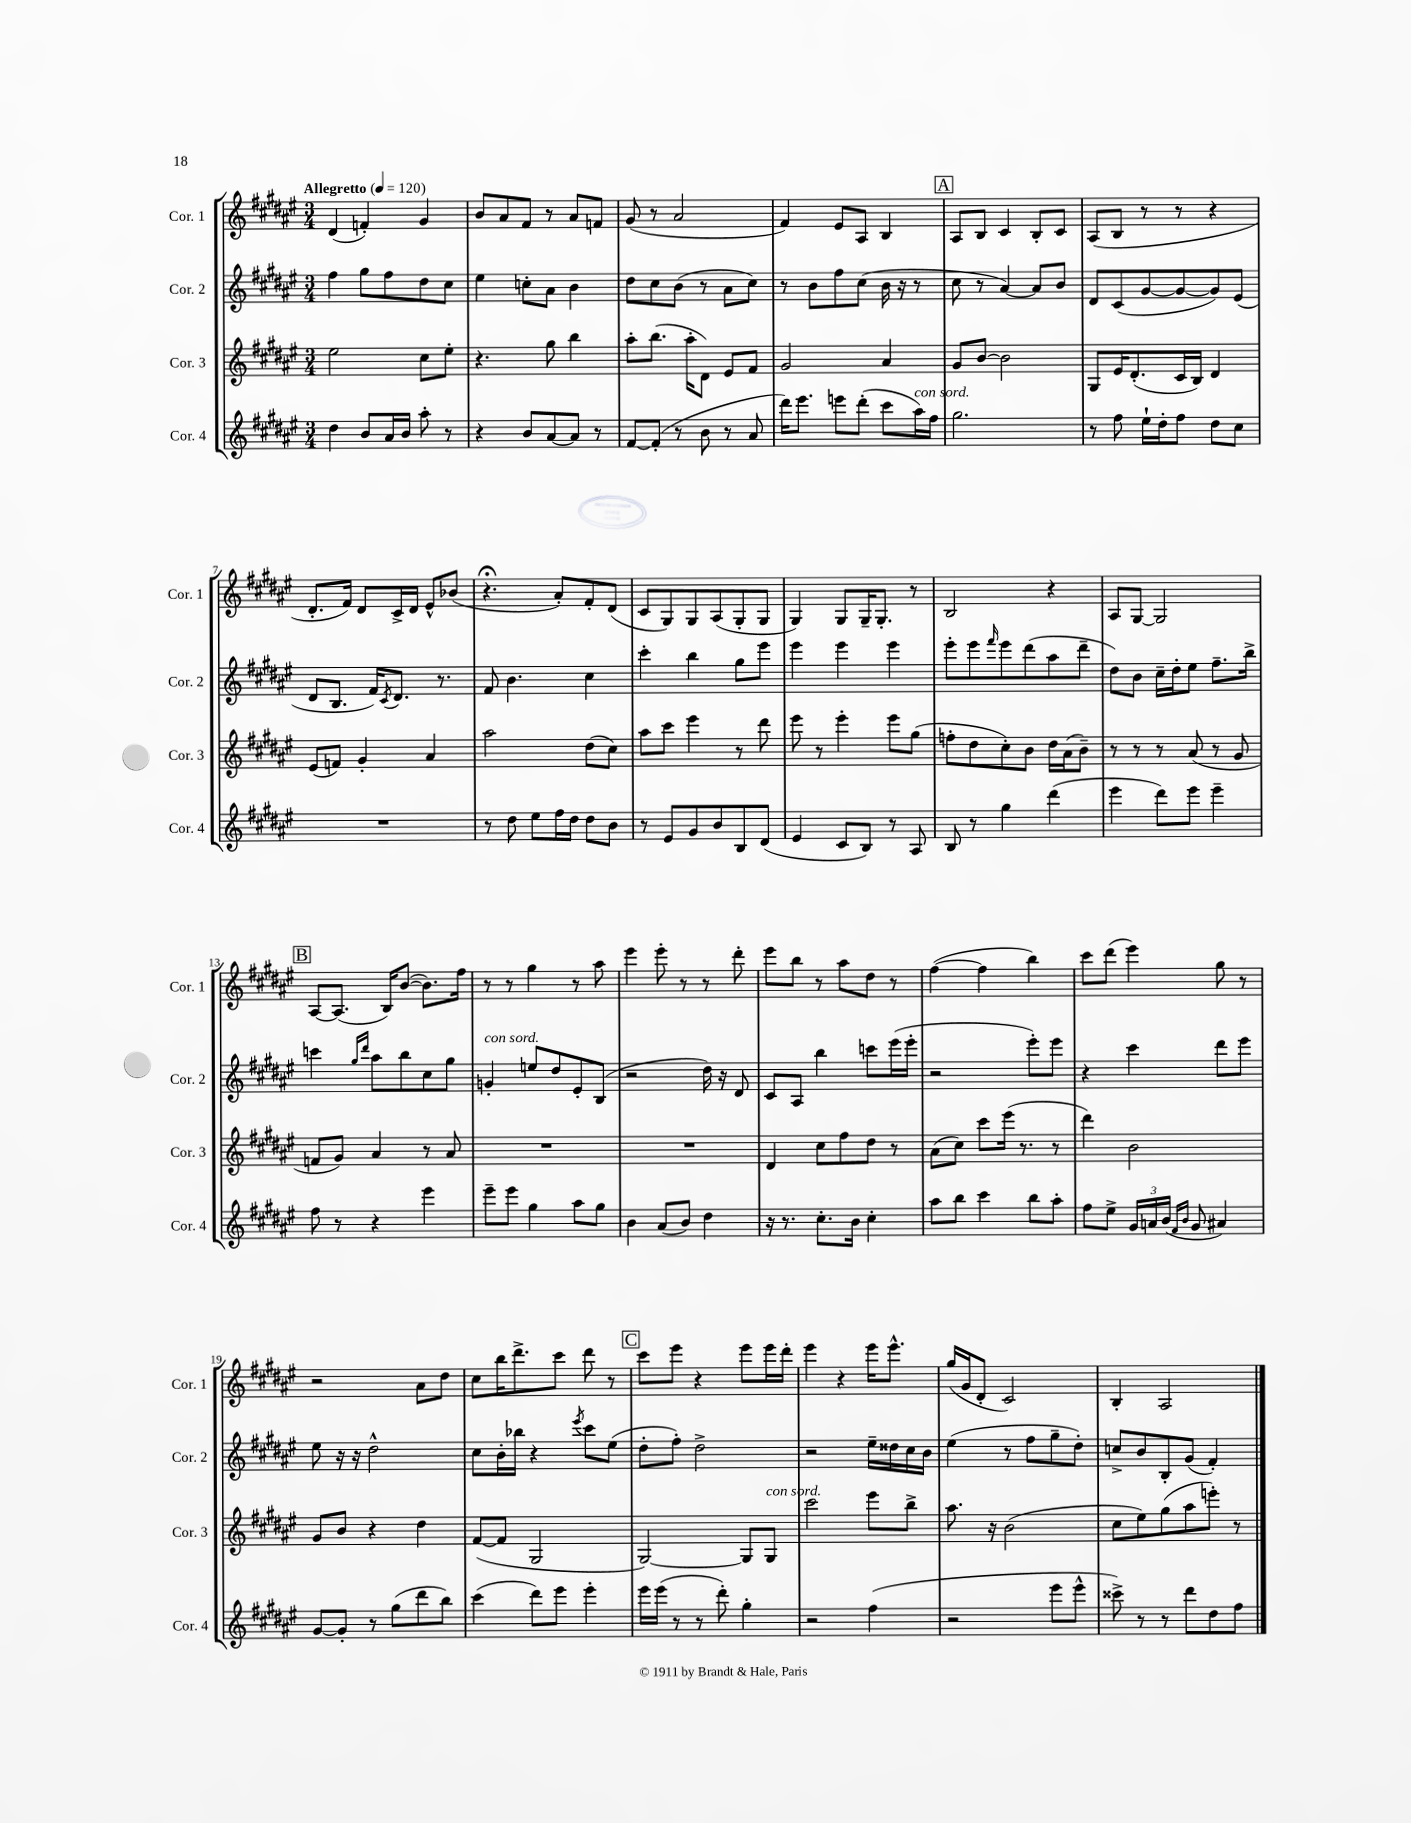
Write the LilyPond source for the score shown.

<<
\new StaffGroup <<
\new Staff = "s0" \with { instrumentName = "Cor. 1" shortInstrumentName = "Cor. 1" } {
    \clef treble \key fis \major \numericTimeSignature \time 3/4 \tempo "Allegretto" 4 = 120
    dis'4( f'4-.) gis'4 |
    b'8 ais'8 fis'8 r8 ais'8 f'8 |
    gis'8( r8 ais'2 |
    fis'4) eis'8 ais8 b4 |
    \mark \markup { \box "A" } ais8 b8 cis'4 b8-. cis'8 |
    ais8( b8 r8 r8 r4 |
    dis'8.-. fis'16) dis'8 cis'16-> dis'16 eis'8-^ bes'8( |
    r4.\fermata ais'8-.) fis'8-. dis'8( |
    cis'8 gis8) gis8 ais8( gis8-. gis8 |
    gis4) gis8 gis16-- gis8.-. r8 |
    b2 r4 |
    ais8 gis8~ gis2 |
    \mark \markup { \box "B" } ais8~ ais8.( b16) b'8~( b'8.) fis''16 |
    r8 r8 gis''4 r8 ais''8 |
    eis'''4 eis'''8-. r8 r8 dis'''8-. |
    eis'''8 b''8 r8 ais''8 dis''8 r8 |
    fis''4~( fis''4 b''4) |
    cis'''8 dis'''8( eis'''4) gis''8 r8 |
    r2 ais'8 dis''8 |
    cis''8 b''16 dis'''8.-> cis'''8 dis'''8 r8 |
    \mark \markup { \box "C" } cis'''8 eis'''8 r4 eis'''8 eis'''16 dis'''16-. |
    eis'''4 r4 eis'''16 eis'''8.-^ |
    gis''16( gis'16 dis'8-. cis'2) |
    b4-. ais2 \bar "|." |
}
\new Staff = "s1" \with { instrumentName = "Cor. 2" shortInstrumentName = "Cor. 2" } {
    \clef treble \key fis \major \numericTimeSignature \time 3/4
    fis''4 gis''8 fis''8 dis''8 cis''8 |
    eis''4 c''8-. ais'8 b'4 |
    dis''8 cis''8 b'8( r8 ais'8 cis''8) |
    r8 b'8 fis''8 cis''8( b'16 r16 r8 |
    \mark \markup { \box "A" } cis''8 r8 ais'4~) ais'8 b'8 |
    dis'8 cis'8( gis'8~ gis'8~ gis'8) eis'8( |
    dis'8 b8. fis'16) \acciaccatura { cis'8 } dis'8. r8. |
    fis'8 b'4. cis''4 |
    cis'''4-. b''4 gis''8 eis'''8 |
    eis'''4 eis'''4 eis'''4 |
    eis'''8-. eis'''8 \grace { fis'''16 } eis'''8 dis'''8( ais''8 dis'''8-- |
    dis''8) b'8 cis''16-- dis''16-. eis''8 fis''8.-- b''16-> |
    \mark \markup { \box "B" } c'''4 \grace { gis''16 dis'''16 } ais''8 b''8 cis''8 gis''8 |
    g'4-.^\markup { \italic "con sord." } e''8 dis''8 eis'8-. b8( |
    r2 dis''16) r16 dis'8 |
    cis'8 ais8 b''4 c'''8 eis'''16( eis'''16-. |
    r2 eis'''8-.) eis'''8 |
    r4 cis'''4 dis'''8 eis'''8 |
    eis''8 r16 r16 dis''2-^ |
    cis''8 b'16-. bes''16 r4 \acciaccatura { eis'''8 } cis'''8 eis''8( |
    \mark \markup { \box "C" } dis''8-. fis''8-.) dis''2-> |
    r2 eis''16-- disis''16 cis''16 b'16 |
    eis''4( r8 fis''8 gis''8-- dis''8-.) |
    c''8-> b'8 b8-. gis'8( fis'4-.) \bar "|." |
}
\new Staff = "s2" \with { instrumentName = "Cor. 3" shortInstrumentName = "Cor. 3" } {
    \clef treble \key fis \major \numericTimeSignature \time 3/4
    eis''2 cis''8 eis''8-. |
    r4. gis''8 b''4 |
    ais''8-. b''8.( ais''16-. dis'8) eis'8 fis'8 |
    gis'2 ais'4 |
    \mark \markup { \box "A" } gis'8 b'8~ b'2 |
    gis8 eis'16 dis'8.-.( cis'16 b16) dis'4 |
    eis'8( f'8) gis'4-. ais'4 |
    ais''2 dis''8( cis''8) |
    ais''8 cis'''8 eis'''4 r8 dis'''8 |
    eis'''8 r8 eis'''4-. eis'''8 gis''8( |
    f''8-. dis''8 cis''8-.) b'8 dis''16 ais'16( b'8--) |
    r8 r8 r8 ais'8( r8 gis'8 |
    \mark \markup { \box "B" } f'8 gis'8) ais'4 r8 ais'8 |
    R2. |
    R2. |
    dis'4 cis''8 fis''8 dis''8 r8 |
    ais'8( cis''8) cis'''8 eis'''16( r8. r8 |
    dis'''4) b'2 |
    gis'8 b'8 r4 dis''4 |
    fis'8~( fis'8 gis2 |
    \mark \markup { \box "C" } gis2~) gis8 gis8^\markup { \italic "con sord." } |
    cis'''2 eis'''8 b''8-> |
    ais''8. r16 b'2( |
    cis''8 eis''8) gis''8( ais''8 e'''8-.) r8 \bar "|." |
}
\new Staff = "s3" \with { instrumentName = "Cor. 4" shortInstrumentName = "Cor. 4" } {
    \clef treble \key fis \major \numericTimeSignature \time 3/4
    dis''4 b'8 ais'16 b'16 ais''8-. r8 |
    r4 b'8 ais'8~ ais'8 r8 |
    fis'8~ fis'8-.( r8 b'8 r8 ais'8 |
    dis'''16) eis'''8. e'''8 dis'''8-.( cis'''8 ais''16^\markup { \italic "con sord." }) fis''16 |
    \mark \markup { \box "A" } gis''2. |
    r8 fis''8 eis''16-! dis''16-. fis''8 dis''8 cis''8 |
    R2. |
    r8 dis''8 eis''8 fis''16 dis''16 dis''8 b'8 |
    r8 eis'8 gis'8 b'8 b8 dis'8( |
    eis'4 cis'8 b8) r8 ais8 |
    b8 r8 gis''4 dis'''4( |
    eis'''4 dis'''8) eis'''8 eis'''4-- |
    \mark \markup { \box "B" } fis''8 r8 r4 eis'''4 |
    eis'''8-- eis'''8 gis''4 ais''8 gis''8 |
    b'4 ais'8( b'8) dis''4 |
    r16 r8. cis''8.-. b'16 cis''4-. |
    ais''8 b''8 cis'''4 b''8 ais''8-. |
    fis''8 eis''8-> \tuplet 3/2 { gis'16 a'16 b'16( } \grace { fis'16 b'16 } gis'8 ais'4) |
    gis'8~ gis'8-. r8 gis''8( dis'''8 b''8) |
    cis'''4( dis'''8) eis'''8 eis'''4-. |
    \mark \markup { \box "C" } eis'''16 eis'''16( r8 r8 dis'''8-.) gis''4-. |
    r2 fis''4( |
    r2 eis'''8 eis'''8-^ |
    cisis'''8->) r8 r8 dis'''8 dis''8 fis''8 \bar "|." |
}
>>
>>
